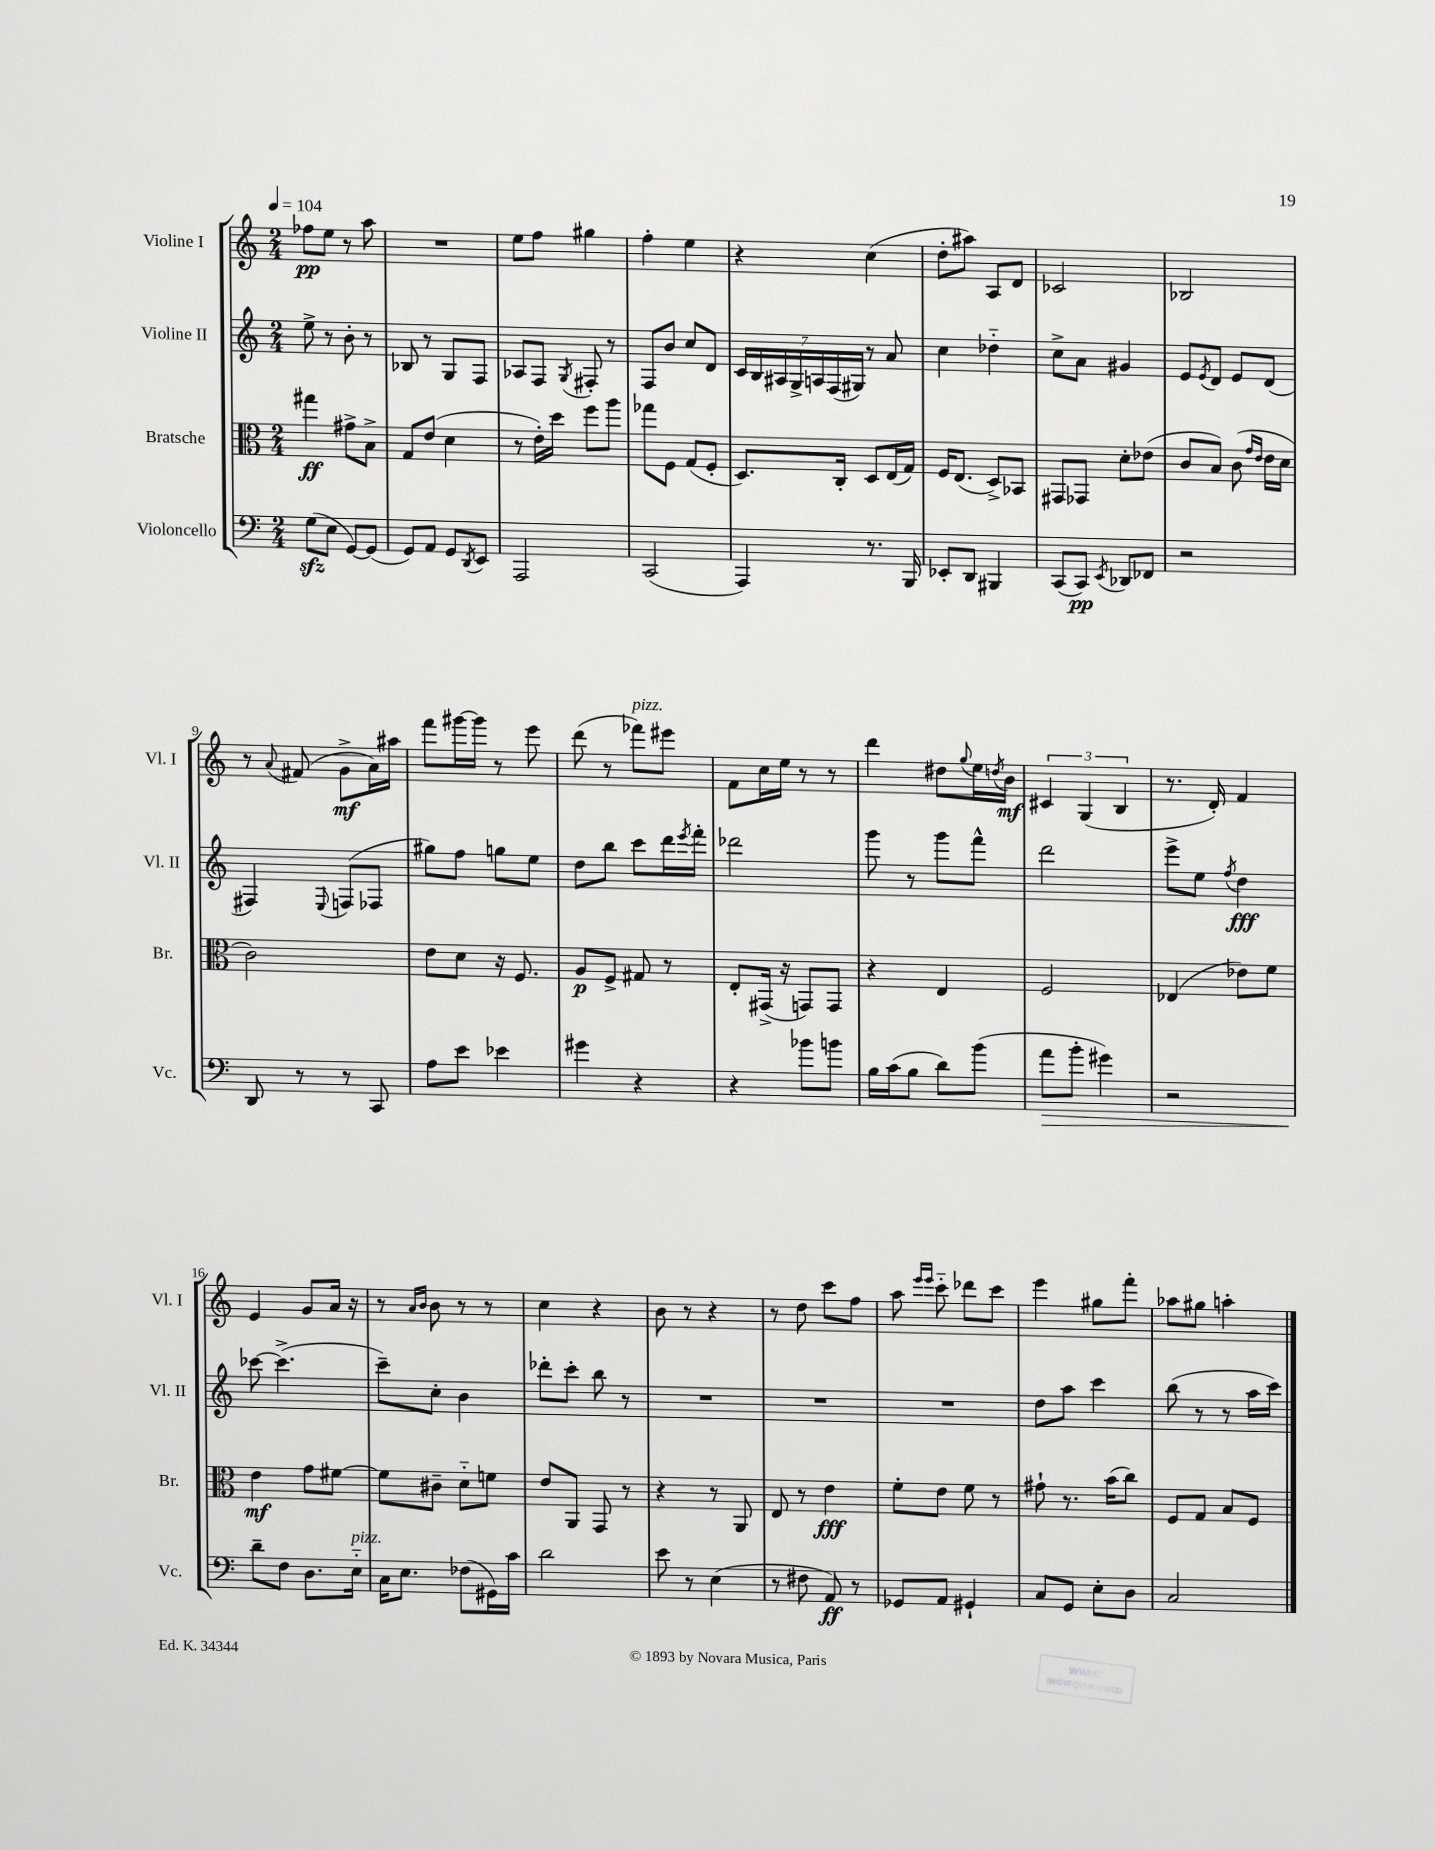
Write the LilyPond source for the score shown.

<<
\new StaffGroup <<
\new Staff = "s0" \with { instrumentName = "Violine I" shortInstrumentName = "Vl. I" } {
    \clef treble \key c \major \numericTimeSignature \time 2/4 \tempo 4 = 104
    fes''8\pp e''8 r8 a''8 |
    R2 |
    e''8 f''8 gis''4 |
    f''4-. e''4 |
    r4 c''4( |
    d''8-. ais''8) a8 d'8 |
    ces'2 |
    bes2 |
    r8 \appoggiatura { a'8 } fis'8( g'8->\mf a'16) ais''16 |
    f'''8 gis'''16~ gis'''16 r8 e'''8 |
    d'''8( r8 fes'''8^\markup { \italic "pizz." }) eis'''8 |
    f'8 c''16 e''16 r8 r8 |
    d'''4 dis''8 \appoggiatura { g''8 } e''16 \acciaccatura { d''8 } b'16\mf |
    \tuplet 3/2 { cis'4 g4( b4 } |
    r8. d'16-.) f'4 |
    e'4 g'8 a'16 r16 |
    r8 \grace { a'16 b'16 } b'8 r8 r8 |
    c''4 r4 |
    b'8 r8 r4 |
    r8 d''8 c'''8 f''8 |
    a''8 \grace { e'''16 e'''16 } c'''8-_ des'''8 c'''8 |
    e'''4 gis''8 f'''8-. |
    aes''8 gis''8 a''4-. \bar "|." |
}
\new Staff = "s1" \with { instrumentName = "Violine II" shortInstrumentName = "Vl. II" } {
    \clef treble \key c \major \numericTimeSignature \time 2/4
    e''8-> r8 b'8-. r8 |
    bes8 r8 g8 f8 |
    aes8 f8 \acciaccatura { g8 } fis8-. r8 |
    f8 b'8 c''8 d'8 |
    \tuplet 7/4 { c'16 b16 ais16 g16-> a16 f16( gis16) } r8 a'8 |
    c''4 des''4-_ |
    c''8-> a'8 gis'4 |
    e'8 \acciaccatura { e'8 } d'8 e'8 d'8( |
    fis4) \appoggiatura { e8 } f8( fes8 |
    gis''8) f''8 g''8 e''8 |
    d''8 b''8 c'''8 d'''16 \acciaccatura { e'''8 } f'''16-. |
    des'''2 |
    g'''8 r8 g'''8 f'''8-^ |
    d'''2 |
    e'''8-> e''8 \acciaccatura { f''8 } d''4\fff |
    ces'''8~ ces'''4.->( |
    c'''8--) c''8-. b'4 |
    des'''8-. c'''8-. b''8 r8 |
    R2 |
    R2 |
    R2 |
    d''8 a''8 c'''4 |
    b''8( r8 r8 a''16 c'''16) \bar "|." |
}
\new Staff = "s2" \with { instrumentName = "Bratsche" shortInstrumentName = "Br." } {
    \clef alto \key c \major \numericTimeSignature \time 2/4
    gis''4\ff gis'8-> b8-> |
    g8 e'8( d'4 |
    r8 e'16-.) d''16 f''8 a''8 |
    ges''8 f8 g8( f8-. |
    d8.) c16-. d8 e16( g16) |
    f16 e8.( d8->) bes,8 |
    gis,8 ges,8 d'8-. ees'8( |
    c'8 b8) c'8( \grace { g'16 e'16 } e'16 d'16 |
    c'2) |
    e'8 d'8 r16 f8. |
    a8\p f8-> gis8 r8 |
    e8-. gis,16->( r16 g,8) g,8 |
    r4 e4 |
    f2 |
    ees4( ees'8) f'8 |
    e'4\mf g'8 fis'8~ |
    fis'8 cis'8-- d'8-_ f'8 |
    e'8 a,8 g,8 r8 |
    r4 r8 a,8 |
    e8 r8 e'4\fff |
    f'8-. e'8 f'8 r8 |
    gis'8-! r8. b'16( c''8) |
    f8 g8 b8 f8 \bar "|." |
}
\new Staff = "s3" \with { instrumentName = "Violoncello" shortInstrumentName = "Vc." } {
    \clef bass \key c \major \numericTimeSignature \time 2/4
    g8\sfz( e8 g,8~) g,8( |
    g,8) a,8 g,8 \acciaccatura { d,8 } e,8 |
    a,,2 |
    c,2( |
    a,,4) r8. b,,16 |
    ees,8-. d,8 bis,,4 |
    c,8( c,8\pp) \acciaccatura { e,8 } des,8 fes,8 |
    r2 |
    d,8 r8 r8 c,8 |
    a8 e'8 ees'4 |
    gis'4 r4 |
    r4 bes'8 b'8 |
    b16 c'16( b8 d'8) b'8( |
    a'8\> b'8-. gis'4) |
    r2 |
    d'8--\! f8 d8. e16-_^\markup { \italic "pizz." } |
    c16 e8. fes8( gis,16) c'16 |
    d'2 |
    e'8 r8 e4( |
    r8 fis8 a,8\ff) r8 |
    ges,8 a,8 gis,4-! |
    c8 g,8 e8-. d8 |
    c2 \bar "|." |
}
>>
>>
